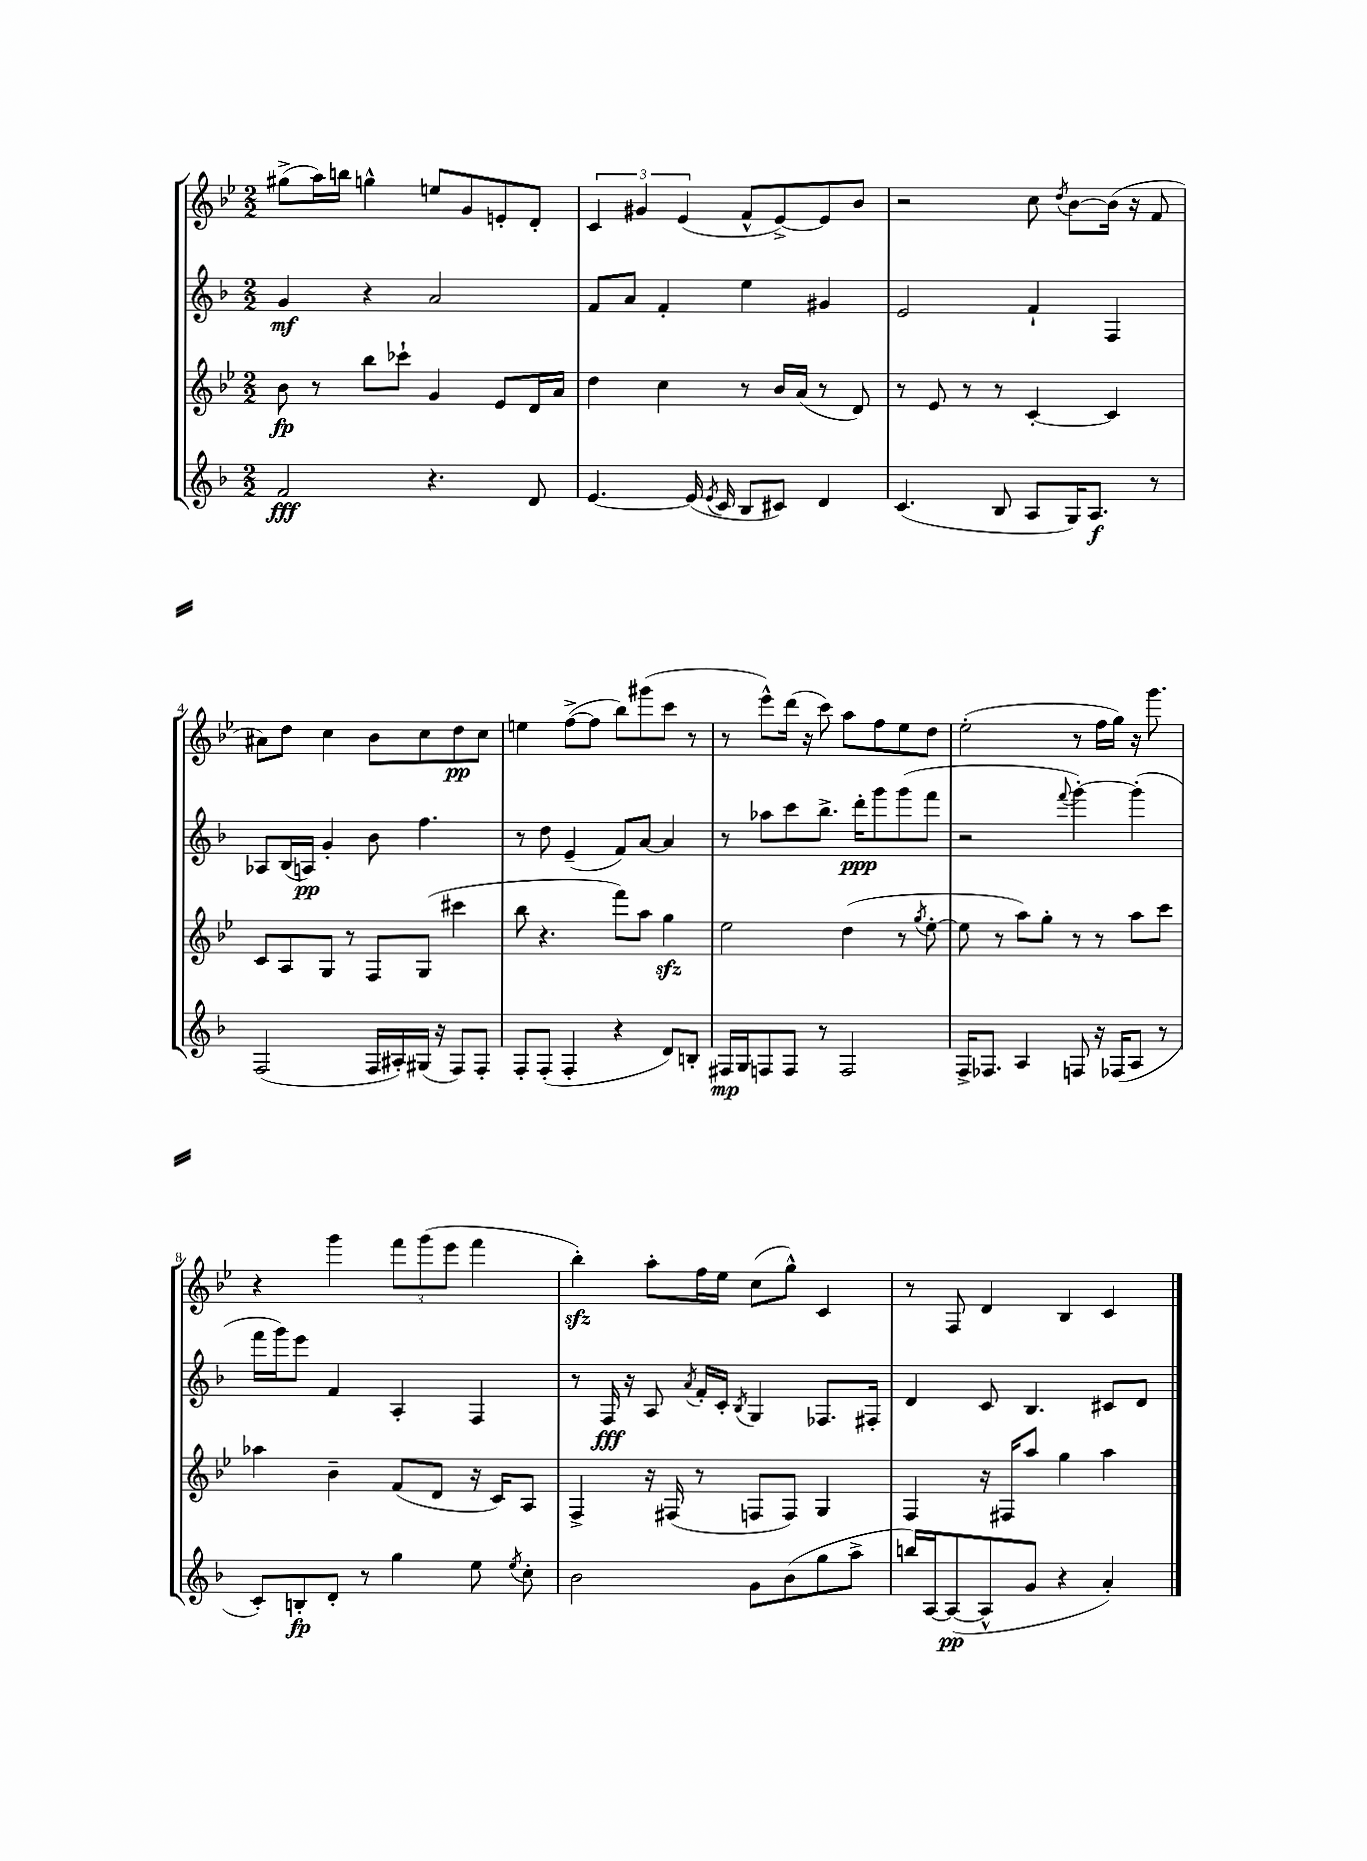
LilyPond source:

<<
\new StaffGroup <<
\new Staff = "s0" {
    \clef treble \key bes \major \numericTimeSignature \time 2/2
    \autoBeamOff gis''8[->( a''16) b''16] g''4-^ e''8[ g'8 e'8-. d'8]-. |
    \tuplet 3/2 { c'4 gis'4 ees'4( } f'8[-^ ees'8~->) ees'8 bes'8] |
    r2 c''8 \acciaccatura { d''8 } bes'8[~ bes'16]( r16 f'8 |
    ais'8[) d''8] c''4 bes'8[ c''8 d''8\pp c''8] |
    e''4 f''8[~->( f''8] bes''8[) gis'''8( c'''8] r8 |
    r8 ees'''8[-^) d'''16]( r16 c'''8) a''8[ f''8 ees''8 d''8] |
    ees''2-.( r8 f''16[ g''16]) r16 g'''8. |
    r4 g'''4 \tuplet 3/2 { f'''8[ g'''8( ees'''8] } f'''4 |
    bes''4-.\sfz) a''8[-. f''16 ees''16] c''8[( g''8]-^) c'4 |
    r8 f8 d'4 bes4 c'4 \bar "|." |
}
\new Staff = "s1" {
    \clef treble \key f \major \numericTimeSignature \time 2/2
    \autoBeamOff g'4\mf r4 a'2 |
    f'8[ a'8] f'4-. e''4 gis'4 |
    e'2 f'4-! f4 |
    aes8[ bes16( a16]\pp) g'4-. bes'8 f''4. |
    r8 d''8 e'4--( f'8[) a'8]~ a'4 |
    r8 aes''8[ c'''8 bes''8.]-> d'''16[-.\ppp g'''8 g'''8( f'''8] |
    r2 \appoggiatura { f'''8 } g'''4~-.) g'''4-.( |
    f'''16[ g'''16) e'''8] f'4 a4-. f4 |
    r8 f16\fff r16 a8 \acciaccatura { a'8 } f'16[-. c'16]-. \acciaccatura { bes8 } g4 fes8.[ fis16]-. |
    d'4 c'8 bes4. cis'8[ d'8] \bar "|." |
}
\new Staff = "s2" {
    \clef treble \key bes \major \numericTimeSignature \time 2/2
    \autoBeamOff bes'8\fp r8 bes''8[ ces'''8]-! g'4 ees'8[ d'16 a'16] |
    d''4 c''4 r8 bes'16[ a'16]( r8 d'8) |
    r8 ees'8 r8 r8 c'4~-. c'4 |
    c'8[ a8 g8] r8 f8[ g8]( cis'''4 |
    bes''8 r4. f'''8[) a''8] g''4\sfz |
    ees''2 d''4( r8 \acciaccatura { g''8 } ees''8~-. |
    ees''8 r8 a''8[) g''8]-. r8 r8 a''8[ c'''8] |
    aes''4 bes'4-- f'8[( d'8] r16 c'16[) a8] |
    f4-> r16 fis16( r8 f8[ f8]) g4 |
    f4 r16 fis16[ a''8] g''4 a''4 \bar "|." |
}
\new Staff = "s3" {
    \clef treble \key f \major \numericTimeSignature \time 2/2
    \autoBeamOff f'2\fff r4. d'8 |
    e'4.~ e'16( \acciaccatura { e'8 } c'16 bes8[ cis'8]) d'4 |
    c'4.( bes8 a8[ g16) a8.]\f r8 |
    f2( f16[ ais16-.) gis16]( r16 f8[) f8]-. |
    f8[-. f8]-.( f4-. r4 d'8[) b8]-. |
    fis16[\mp g16 f8 f8] r8 f2 |
    f16[-> fes8.] a4 f8 r16 fes16[( a8] r8 |
    c'8[-.) b8-.\fp d'8]-. r8 g''4 e''8 \acciaccatura { e''8 } c''8-. |
    bes'2 g'8[ bes'8( g''8 a''8]-> |
    b''16[) a16~ a8~\pp( a8-^ g'8] r4 a'4-.) \bar "|." |
}
>>
>>
